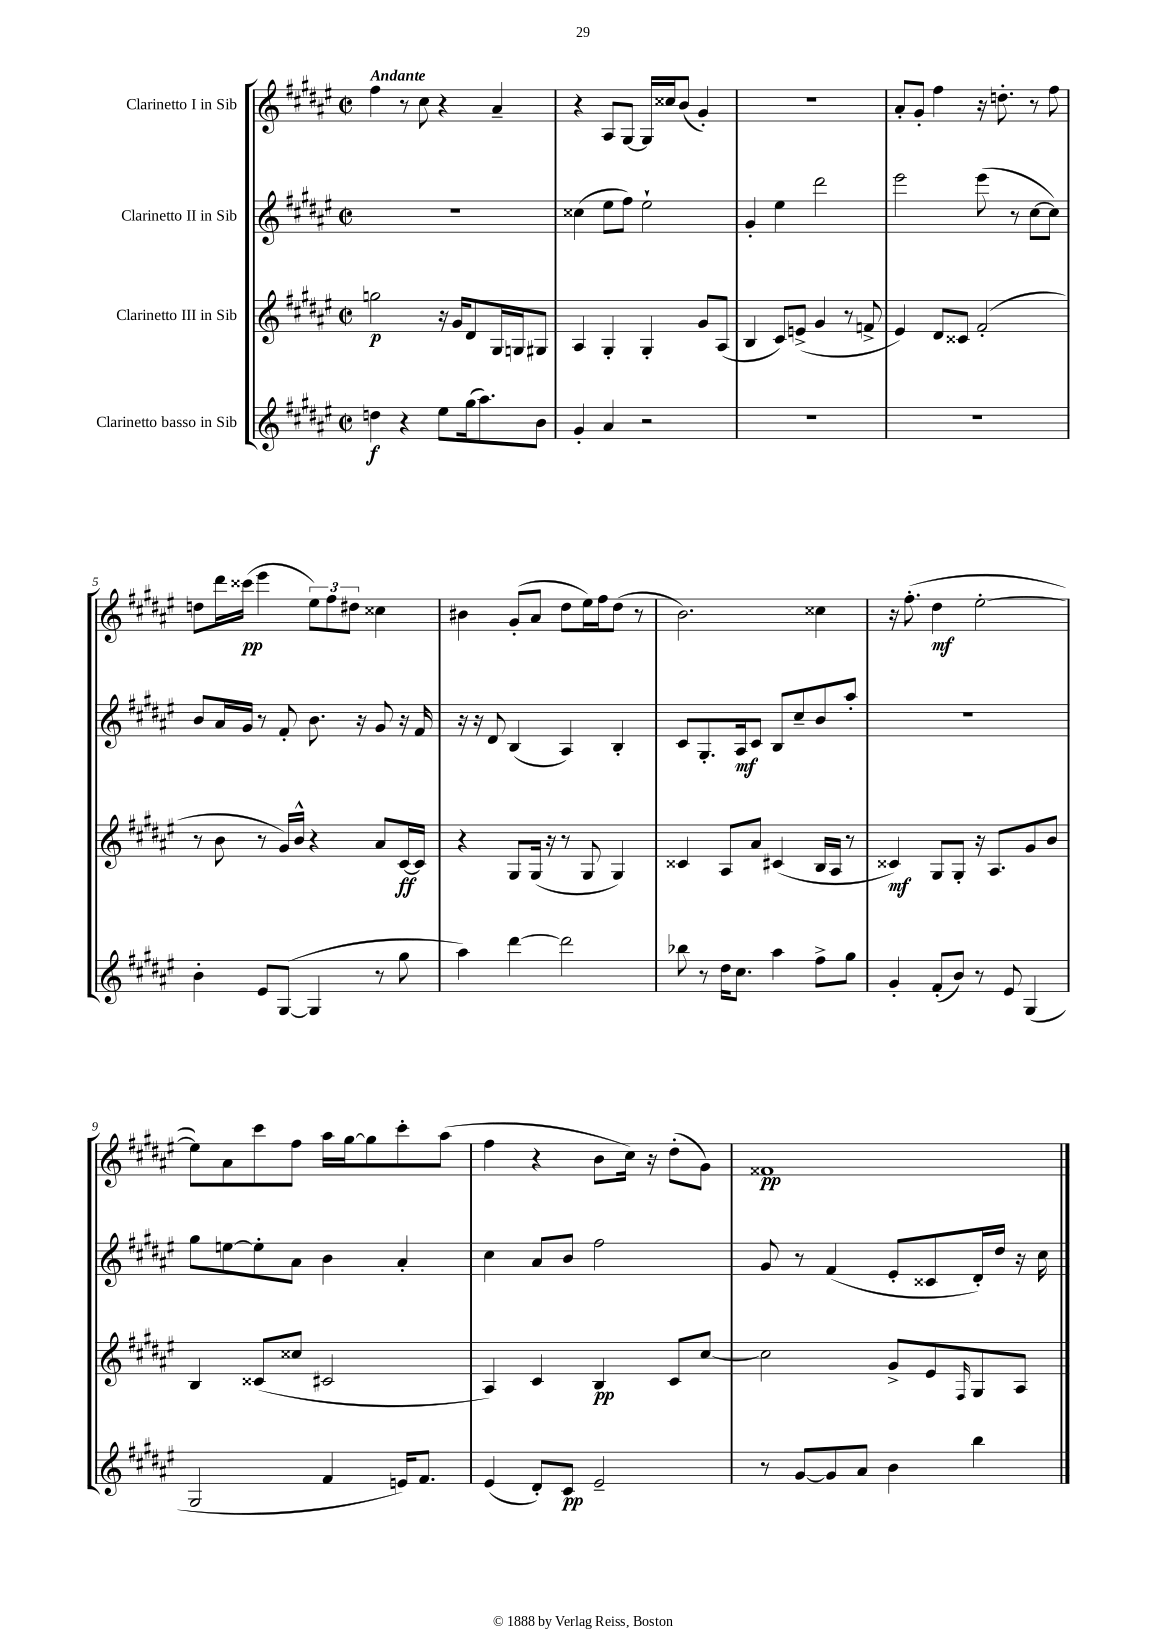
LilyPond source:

<<
\new StaffGroup <<
\new Staff = "s0" \with { instrumentName = "Clarinetto I in Sib" } {
    \clef treble \key fis \major \defaultTimeSignature \time 2/2 \tempo "Andante"
    fis''4 r8 cis''8 r4 ais'4-- |
    r4 ais8 gis8~ gis16 cisis''16 b'8( gis'4-.) |
    R1 |
    ais'8-. gis'8-. fis''4 r16 d''8.-. r8 fis''8 |
    d''8 dis'''16 cisis'''16\pp( eis'''4 \tuplet 3/2 { eis''8) fis''8 dis''8 } cisis''4 |
    bis'4 gis'8-.( ais'8 dis''8 eis''16) fis''16 dis''8( r8 |
    b'2.) cisis''4 |
    r16 fis''8.-.( dis''4\mf eis''2~-. |
    eis''8) ais'8 cis'''8 fis''8 ais''16 gis''16~ gis''8 cis'''8-. ais''8( |
    fis''4 r4 b'8 cis''16) r16 dis''8-.( gis'8) |
    fisis'1\pp \bar "|." |
}
\new Staff = "s1" \with { instrumentName = "Clarinetto II in Sib" } {
    \clef treble \key fis \major \defaultTimeSignature \time 2/2
    r1 |
    cisis''4( eis''8 fis''8) eis''2-! |
    gis'4-. eis''4 dis'''2 |
    eis'''2 eis'''8( r8 cis''8~ cis''8) |
    b'8 ais'16 gis'16 r8 fis'8-. b'8. r16 gis'8 r16 fis'16 |
    r16 r16 dis'8 b4( ais4) b4-. |
    cis'8 gis8.-. ais16\mf cis'8 b8 cis''8-- b'8 ais''8-. |
    R1 |
    gis''8 e''8~ e''8-. ais'8 b'4 ais'4-. |
    cis''4 ais'8 b'8 fis''2 |
    gis'8 r8 fis'4( eis'8-. cisis'8 dis'16-.) dis''16 r16 cis''16 \bar "|." |
}
\new Staff = "s2" \with { instrumentName = "Clarinetto III in Sib" } {
    \clef treble \key fis \major \defaultTimeSignature \time 2/2
    g''2\p r16 gis'16 dis'8 gis16 g16 gis8 |
    ais4 gis4-. gis4-. gis'8 ais8( |
    b4 cis'8) e'8->( gis'4 r8 f'8-> |
    eis'4) dis'8 cisis'8 fis'2-.( |
    r8 b'8 r8 gis'16) b'16-^ r4 ais'8 cis'16~\ff cis'16 |
    r4 gis8 gis16( r16 r8 gis8 gis4) |
    cisis'4 ais8 ais'8 cis'4( b16 ais16 r8 |
    cisis'4\mf) gis8 gis8-. r16 ais8. gis'8 b'8 |
    b4 cisis'8( cisis''8 cis'2 |
    ais4) cis'4 b4\pp cis'8 cis''8~ |
    cis''2 gis'8-> eis'8 \grace { fis16 } gis8 ais8 \bar "|." |
}
\new Staff = "s3" \with { instrumentName = "Clarinetto basso in Sib" } {
    \clef treble \key fis \major \defaultTimeSignature \time 2/2
    d''4\f r4 eis''8 gis''16( ais''8.) b'8 |
    gis'4-. ais'4 r2 |
    r1 |
    R1 |
    b'4-. eis'8 gis8~( gis4 r8 gis''8 |
    ais''4) dis'''4~ dis'''2 |
    bes''8 r8 dis''16 cis''8. ais''4 fis''8-> gis''8 |
    gis'4-. fis'8-.( b'8) r8 eis'8 gis4( |
    gis2 fis'4 e'16) fis'8. |
    eis'4( dis'8-.) cis'8\pp eis'2-- |
    r8 gis'8~ gis'8 ais'8 b'4 b''4 \bar "|." |
}
>>
>>
